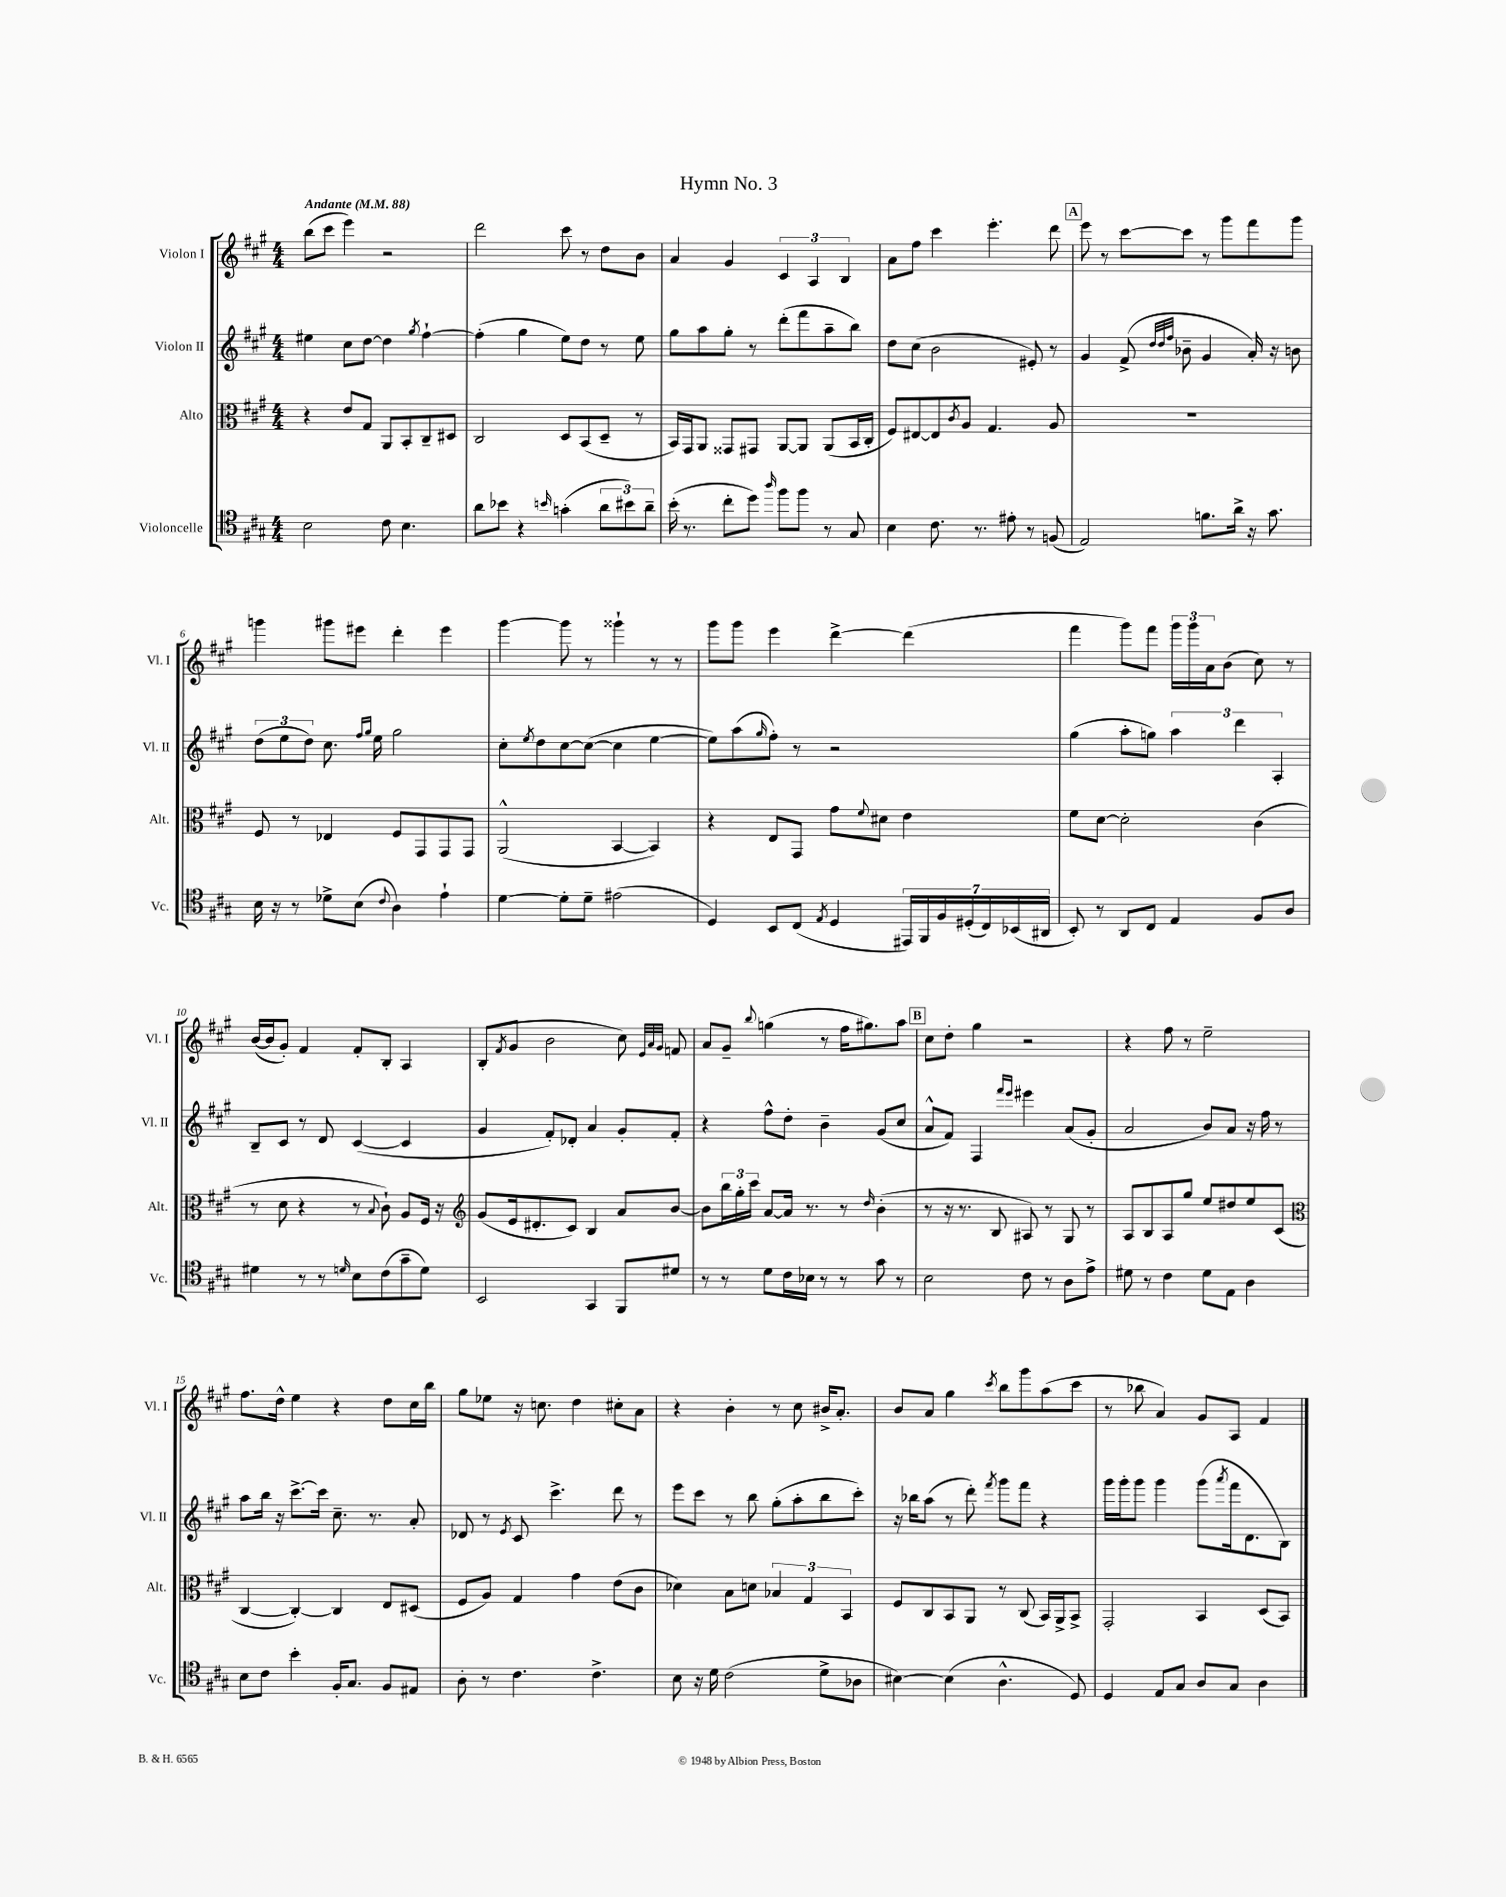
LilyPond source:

\header { title = "Hymn No. 3" }
<<
\new StaffGroup <<
\new Staff = "s0" \with { instrumentName = "Violon I" shortInstrumentName = "Vl. I" } {
    \clef treble \key a \major \numericTimeSignature \time 4/4 \tempo "Andante" 4 = 88
    b''8( cis'''8 e'''4) r2 |
    d'''2 cis'''8 r8 d''8 b'8 |
    a'4 gis'4 \tuplet 3/2 { cis'4 a4 b4 } |
    a'8 fis''8 cis'''4 e'''4.-. d'''8 |
    \mark \markup { \box "A" } e'''8 r8 cis'''8~ cis'''8 r8 gis'''8 fis'''8 gis'''8 |
    g'''4 gis'''8 eis'''8 d'''4-. eis'''4 |
    gis'''4~ gis'''8 r8 gisis'''4-! r8 r8 |
    gis'''8 gis'''8 e'''4 d'''4~-> d'''4( |
    fis'''4 gis'''8) fis'''8 \tuplet 3/2 { gis'''16 gis'''16 a'16 } b'8( cis''8) r8 |
    b'16~( b'16 gis'8-.) fis'4 fis'8-. b8-. a4 |
    b8-.( \acciaccatura { fis'8 } gis'8 b'2 cis''8) \grace { e'32 a'32 gis'32 } f'8 |
    a'8 gis'8-- \appoggiatura { b''8 } g''4( r8 fis''16 gis''8.) a''8 |
    \mark \markup { \box "B" } cis''8 d''8-. gis''4 r2 |
    r4 fis''8 r8 e''2-- |
    fis''8. d''16-^ e''4 r4 d''8 cis''16 b''16 |
    gis''8 ees''8 r16 c''8. d''4 cis''8-. a'8 |
    r4 b'4-. r8 cis''8 bis'16-> a'8.-. |
    b'8 a'8 gis''4 \acciaccatura { cis'''8 } b''8 gis'''8 a''8( cis'''8 |
    r8 bes''8 a'4) gis'8 a8 fis'4 \bar "|." |
}
\new Staff = "s1" \with { instrumentName = "Violon II" shortInstrumentName = "Vl. II" } {
    \clef treble \key a \major \numericTimeSignature \time 4/4
    eis''4 cis''8 d''8~ d''4 \acciaccatura { gis''8 } fis''4~-! |
    fis''4-.( gis''4 e''8) d''8 r8 e''8 |
    gis''8 a''8 gis''8-. r8 d'''8-.( fis'''8 a''8-- b''8) |
    d''8 cis''8( b'2 eis'8-.) r8 |
    \mark \markup { \box "A" } gis'4 fis'8->( \grace { d''32 d''32 fis''32 } bes'8-- gis'4 a'16-.) r16 b'8 |
    \tuplet 3/2 { d''8( e''8 d''8) } cis''8. \grace { fis''16 gis''16 } e''16 gis''2 |
    cis''8-. \acciaccatura { e''8 } d''8 cis''8~ cis''8~( cis''4 e''4~ |
    e''8) a''8( \grace { gis''16 } fis''8-.) r8 r2 |
    gis''4( a''8-. g''8) \tuplet 3/2 { a''4 d'''4 a4-. } |
    b8-- cis'8 r8 d'8 cis'4~( cis'4 |
    gis'4 fis'8-.) des'8-. a'4 gis'8-. fis'8-. |
    r4 fis''8-^ d''8-. b'4-- gis'8( cis''8 |
    \mark \markup { \box "B" } a'8-^ fis'8) fis4 \grace { fis'''16 e'''16 } eis'''4 a'8( gis'8-. |
    a'2 b'8) a'8 r16 fis''16 r8 |
    a''8 b''16 r16 cis'''8.~-> cis'''16 cis''8.-- r8. a'8-. |
    des'8 r8 \acciaccatura { e'8 } cis'8 cis'''4.-> d'''8 r8 |
    e'''8 cis'''8 r8 b''8 gis''8-.( a''8-. b''8 cis'''8-.) |
    r16 bes''16 a''8( r8 d'''8-.) \acciaccatura { fis'''8 } gis'''8 fis'''8 r4 |
    gis'''16 gis'''16-. gis'''8 gis'''4 gis'''8( \acciaccatura { a'''8 } fis'''16 d'8. b8) \bar "|." |
}
\new Staff = "s2" \with { instrumentName = "Alto" shortInstrumentName = "Alt." } {
    \clef alto \key a \major \numericTimeSignature \time 4/4
    r4 e'8 gis8 a,8 b,8-. cis8-- dis8 |
    cis2 d8 b,8( d8-- r8 |
    b,16) gis,16 a,8 gisis,8 gis,8 a,8~ a,8 a,8( b,16 cis16-. |
    fis8) eis8~ eis8 \acciaccatura { cis'8 } a8 gis4. a8 |
    \mark \markup { \box "A" } R1 |
    fis8 r8 ees4 fis8 gis,8 gis,8 gis,8 |
    a,2-^( b,4~ b,4) |
    r4 e8 gis,8 gis'8 \appoggiatura { fis'8 } dis'8 e'4 |
    fis'8 d'8~ d'2-. cis'4( |
    r8 d'8 r4 r8 \appoggiatura { b8 } cis'8-!) a8 fis16 r16 |
    \clef treble gis'8( e'16 dis'8.-. cis'8) b4 a'8 b'8~ |
    b'8 \tuplet 3/2 { b''16 gis''16-. cis'''16 } a'8~ a'16 r8. r8 \grace { d''16 } b'4-.( |
    \mark \markup { \box "B" } r8 r16 r8. b8 ais8) r8 gis8 r8 |
    a8 b8 a8 gis''8 e''8 dis''8 e''8 cis'8( |
    \clef alto cis4~ cis4~-.) cis4 e8 dis8( |
    fis8 a8) gis4 gis'4 e'8( cis'8 |
    des'4) b8 d'8 \tuplet 3/2 { bes4 gis4 b,4 } |
    fis8 cis8 b,8 a,8 r8 cis8( b,16) a,16-> b,8-> |
    gis,2-. b,4 d8( b,8) \bar "|." |
}
\new Staff = "s3" \with { instrumentName = "Violoncelle" shortInstrumentName = "Vc." } {
    \clef tenor \key a \major \numericTimeSignature \time 4/4
    b2 cis'8 b4. |
    a'8 bes'8 r4 \grace { b'16 } g'4-.( \tuplet 3/2 { a'8 bis'8) a'8-- } |
    b'16-.( r8. cis''8-. d''8) \grace { a''16 } fis''8 fis''8 r8 gis8 |
    b4 cis'8. r8. eis'8-. r8 f8( |
    \mark \markup { \box "A" } e2) f'8. a'16-> r16 gis'8. |
    b16 r16 r8 des'8-> b8( \appoggiatura { cis'8 } a4) e'4-! |
    d'4~ d'8-. d'8-- eis'2( |
    d4) b,8 cis8( \acciaccatura { e8 } d4 \tuplet 7/4 { eis,16) fis,16 fis16 dis16-.( cis16) bes,16( ais,16 } |
    b,8-.) r8 a,8 cis8 e4 fis8 a8 |
    dis'4 r8 r8 \grace { d'16 } b8 cis'8( gis'8-- d'8) |
    b,2 gis,4 fis,8 dis'8 |
    r8 r8 d'8 cis'16 bes16 r8 r8 gis'8 r8 |
    \mark \markup { \box "B" } b2 cis'8 r8 a8 e'8-> |
    dis'8 r8 cis'4 dis'8 e8 a4 |
    b8 cis'8 b'4-. fis16-. gis8. fis8 eis8 |
    a8-. r8 cis'4. cis'4.-> |
    b8 r16 d'16 cis'2( d'8-> aes8 |
    bis4~) bis4( a4.-^ d8) |
    d4 e8 gis8 a8 gis8 a4 \bar "|." |
}
>>
>>
